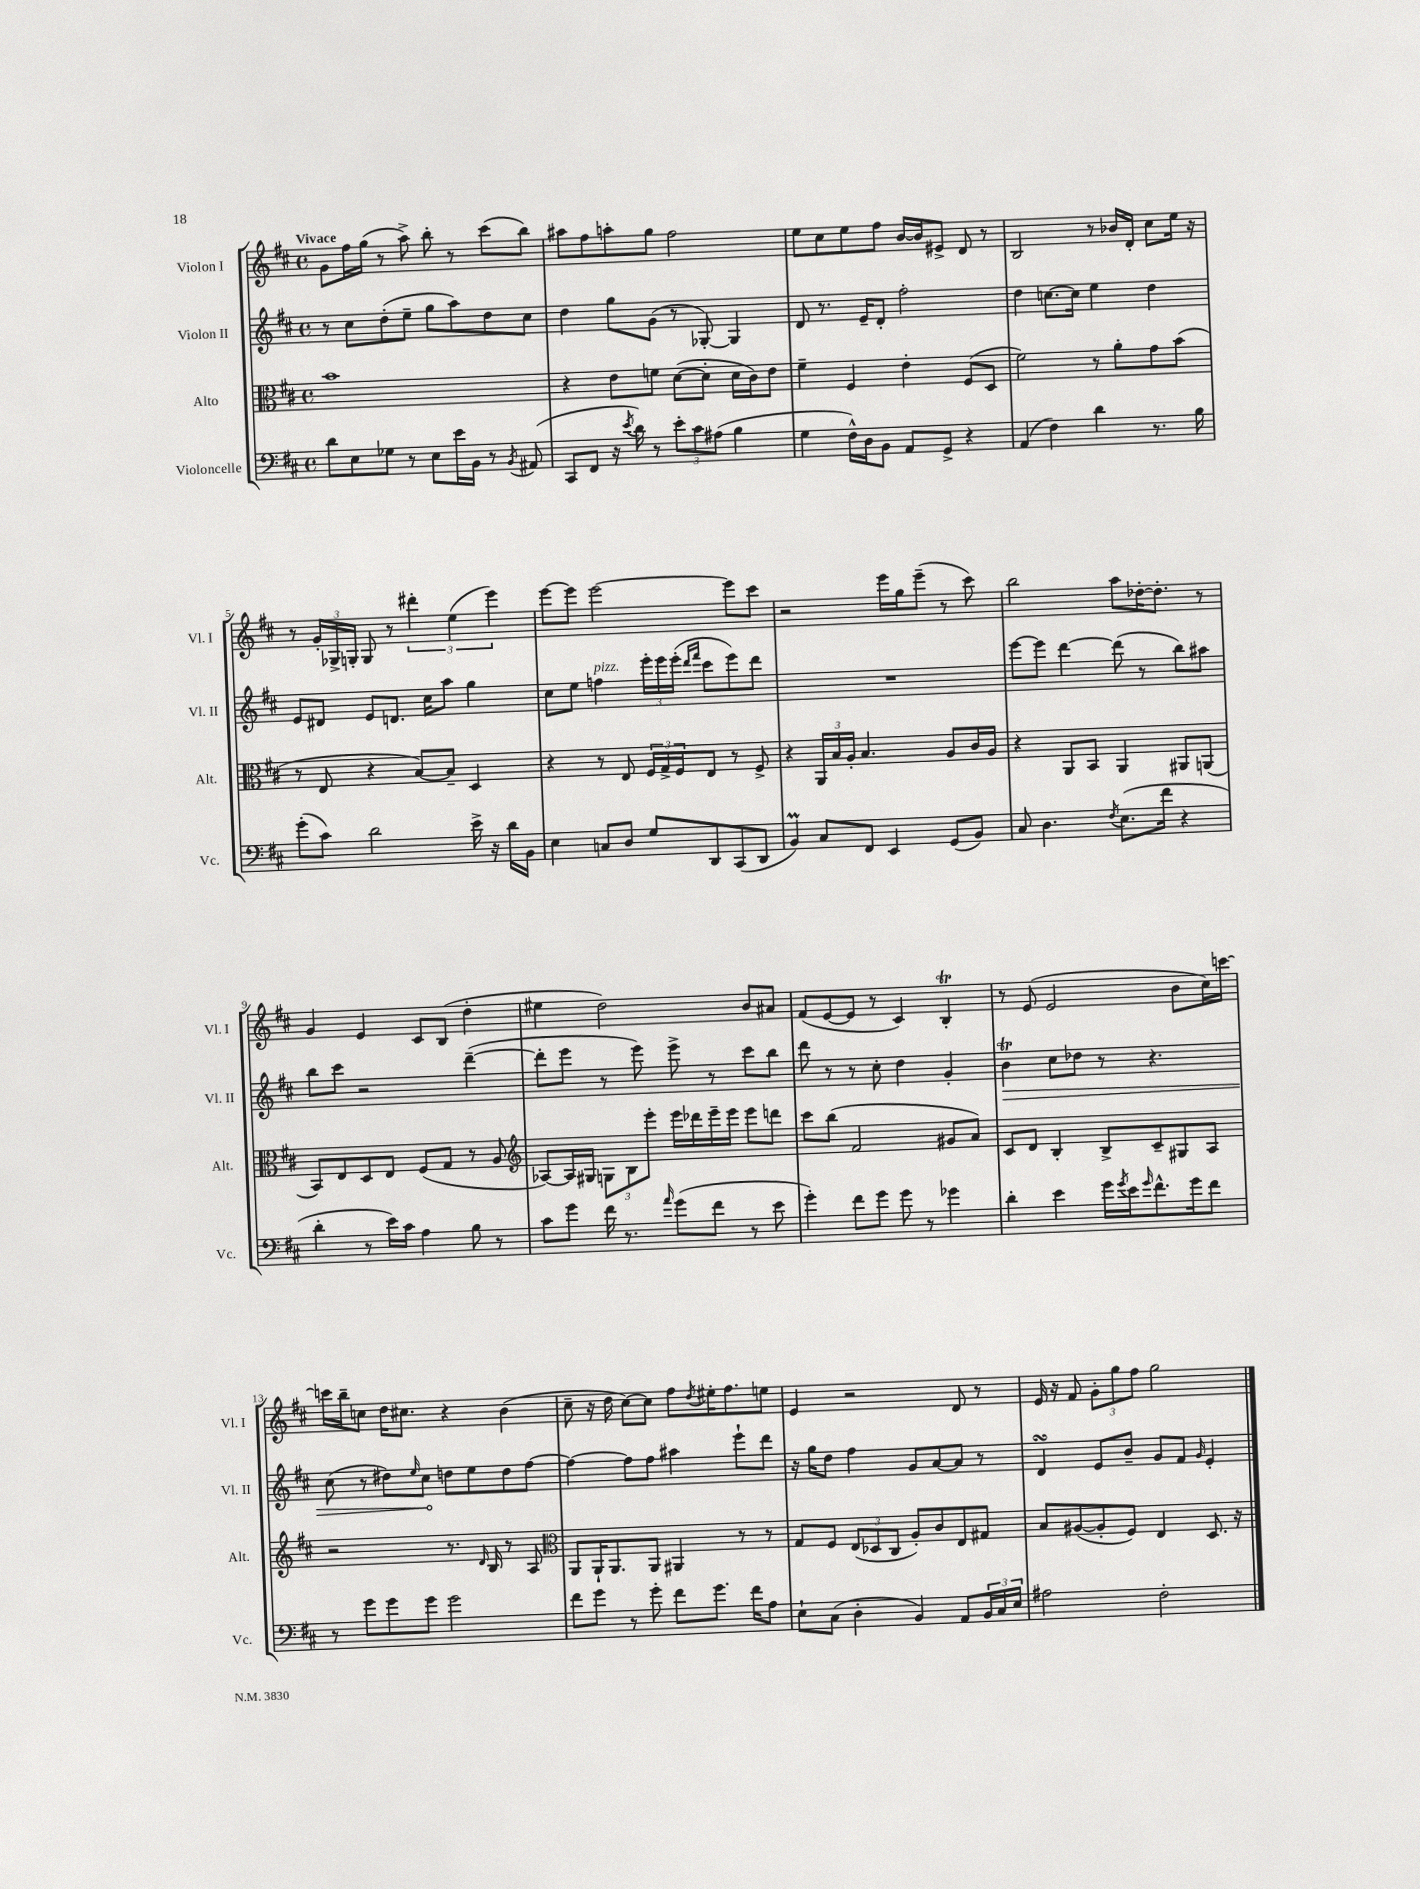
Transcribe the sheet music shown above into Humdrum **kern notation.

**kern	**kern	**kern	**kern
*staff4	*staff3	*staff2	*staff1
*clefF4	*clefC3	*clefG2	*clefG2
*k[f#c#]	*k[f#c#]	*k[f#c#]	*k[f#c#]
*M4/4	*M4/4	*M4/4	*M4/4
*met(c)	*met(c)	*met(c)	*met(c)
8d\L	1b	8r	8g\L
8E\	.	8cc#\L	16ff#\L
.	.	.	(16gg\JJ
8G-\J	.	(8dd'\	8r
8r	.	8ee~\J	8aa^\)
8E\L	.	8gg\L	8bb'\
16e\L	.	8aa\)	8r
16BB\JJ	.	.	.
8r	.	8dd\	(8ccc#\L
8qBB/	.	.	.
(8AA#/	.	8cc#\J	8bb\J)
=	=	=	=
8CC#/L	4r	4dd\	8aa#\L
8FF#/J	.	.	8ff#\
16r	8e\L	8gg\L	8aa'\
8qe/	.	.	.
16d\)	.	.	.
8r	8f\J	(8g\J	8gg\J
12e'\L	([8d\L	8r	2ff#\
12c#\	.	.	.
.	8d'\]J	[8G-'/)	.
(12A#\J	.	.	.
4B\	16d\LL	4G-/]	.
.	16c#\J)	.	.
.	8e\J	.	.
=	=	=	=
4G\	4f#~\	8d/	8ee\L
.	.	8.r	8cc#\
16F#^^\LL)	4F#/	.	8ee\
16D\J	.	16e~/LK	.
8BB\J	.	8d'/J	8ff#\J
8AA/L	4e'\	2ff#'\	[16b/LL
.	.	.	16b/]J
8GG^/J	.	.	8e#^/J
4r	(8F#/L	.	8d/
.	8D/J	.	8r
=	=	=	=
(4AA/	2f#\)	4dd\	2B/
4F#\)	.	[8.cc\L	.
.	.	16cc\]Jk	.
4d\	8r	4ee\	8r
.	8a'\L	.	16b-/LL
.	.	.	16d'/JJ
8.r	8g\	4dd\	8cc#\L
.	(8b\J	.	16ee\Jk
16B\	.	.	16r
=	=	=	=
(8g'\L	8r	8e/L	8r
8c#\J)	8E/	8d#/J	24g'/LL
.	.	.	24G-^/
.	.	.	24G'/JJ
2d\	4r	8e/L	8G/
.	.	8.d/J	8r
.	[8B/L)	.	6ddd#'\
.	.	16cc#\LK	.
.	8B~/]J	8aa\J	.
.	.	.	(6ee\
16e^\	4D/	4gg\	.
16r	.	.	.
.	.	.	6eee\)
16d\LL	.	.	.
16BB\JJ	.	.	.
=	=	=	=
4E\	4r	8cc#\L	[8eee\L
.	.	8ee\J	8eee\]J
8C/L	8r	4ff\	[2eee\
8D/J	8E/	.	.
8G/L	24F#/LL	24eee'\LL	.
.	24G^/	24eee\	.
.	24F#/J	(24eee'\JJ	.
.	.	16qqddd/LL	.
.	.	16qqfff#/JJ	.
8DD/	8E/J	8ccc#\L	.
(8CC#/	8r	8eee\)	8eee\]L
8DD/J	8F#^/	8ddd\J	8ccc#\J
=	=	=	=
4BB/)	4r	1r	2r
8C#/L	24AA/LL	.	.
.	24B/	.	.
.	24A'/JJ	.	.
8FF#/J	4.B/	.	.
4EE/	.	.	16eee\LL
.	.	.	16gg\J
.	.	.	(8eee~\J
(8GG/L	8A/L	.	8r
8BB/J)	16c#/L	.	8ccc#\)
.	16A/JJ	.	.
=	=	=	=
8C#/	4r	[8eee\L	2bb\
4.D\	.	8eee\]J	.
.	8AA/L	[4ddd\	.
.	8BB/J	.	.
8qF#/	.	.	.
(8.E\L	4AA/	(8ddd\]	8aa\L
.	.	8r	[16dd-'\K
16f#\Jk	.	.	8.dd-'\]J
4r	8AA#/L	8bb\L)	.
.	(8AA/J	8aa#\J	8r
=	=	=	=
4d'\	8BB/L)	8bb\L	4g/
.	8E/	8ccc#\J	.
8r	8D/	2r	4e/
16e\LL)	8E/J	.	.
16c#\JJ	.	.	.
4A\	(8F#/L	.	8c#/L
.	8G/J	.	(8B/J
8B\	8r	([4ddd~\	4dd'\
8r	8A/	.	.
=	=	=	=
*	*clefG2	*	*
8c#\L	[8A-/L)	8ddd'\]L	4ee#\
8g\J	16A-/]L	8eee\J	.
.	16G#/JJ	.	.
16f#\	12G\L	8r	2dd\)
8.r	.	.	.
.	12B\	.	.
.	.	8eee\)	.
.	12eee'\J	.	.
16qqa/	.	.	.
(8g\L	16eee\LL	8eee^\	.
.	16ddd-\	.	.
8f#\J	16eee~\	8r	.
.	16eee\JJ	.	.
8r	8eee\L	8ccc#\L	8b/L
8e\	8ddd\J	8bb\J	8a#/J
=	=	=	=
4g'\)	8ccc#\L	8ddd\	(8f#/L
.	(8bb\J	8r	[8e/
8f#\L	2f#/	8r	8e/]J
8g\J	.	8cc#'\	8r
8g\	.	4dd\	4c#/)
8r	.	.	.
4g-\	8g#/L	4g'/	4B'/
.	8a/J)	.	.
=	=	=	=
4d'\	8c#/L	4b\	8r
.	8d/J	.	(8e/
4e\	4B'/	8cc#\L	2e/
.	.	8dd-\J	.
16g\LL	8B^/L	8r	.
8qg/	.	.	.
16e\J	.	.	.
16qqg/	.	.	.
8.f#^^\	8c#~/	4.r	.
.	8G#/	.	8b\L
16g\k	.	.	.
8f#\J	8A/J	.	16cc#\L)
.	.	.	[16ccc\JJ
=	=	=	=
8r	2r	(8cc#\	16ccc\]LL
.	.	.	16bb~\J
8g\L	.	8r	8cc\J
8g\	.	8dd#\L)	16dd\LK
.	.	.	8.cc#\J
.	.	16qqee/	.
8g\J	.	8cc#\J	.
2g\	8.r	8dd\L	4r
.	.	8ee\	.
.	16qqd/	.	.
.	16B/	.	.
.	8r	8dd\	(4b\
.	8A/	[8ff#\J	.
=	=	=	=
*	*clefC3	*	*
8f#\L	8AA/L	4ff#\_	8cc#~\
8g\J	16AA`/K	.	16r
.	8.AA/	.	16dd\
8r	.	8ff#\]L	[8cc#\L)
8g'\	8AA/J	8ff#\J	8cc#\]J
8f#\L	4AA#/	4aa#\	8ff#\L
.	.	.	8qdd/
8.g\J	.	.	16ee#'\K
.	.	.	8.ff#\
.	8r	8eee`\L	.
16f#\LK	.	.	.
8A\J	8r	8ddd\J	8ee\J
=	=	=	=
8E`\L	8G/L	16r	4e/
.	.	16gg\LK	.
(8C#\J	8F#/J	8dd\J	.
4D'\	(12E/L	4ff#\	2r
.	12D-/	.	.
.	12C#/J	.	.
4BB/)	8A'/L)	8g/L	.
.	8c#/	[8a/	.
8AA/L	8E/	8a/]J	8d/
24BB/L	8G#/J	8r	8r
24C#/	.	.	.
24E/JJ	.	.	.
=	=	=	=
2A#\	8B/L	4d/	16e/
.	.	.	16r
.	([8A#/	.	8f#/
.	8A#'/]	8e/L	12g'\L
.	.	.	12gg\
.	8F#/J)	8b~/J	.
.	.	.	12ff#\J
2F#'\	4E/	8g/L	2gg\
.	.	8f#/J	.
.	.	16qqg/	.
.	8.D/	4e'/	.
.	16r	.	.
==	==	==	==
*-	*-	*-	*-
